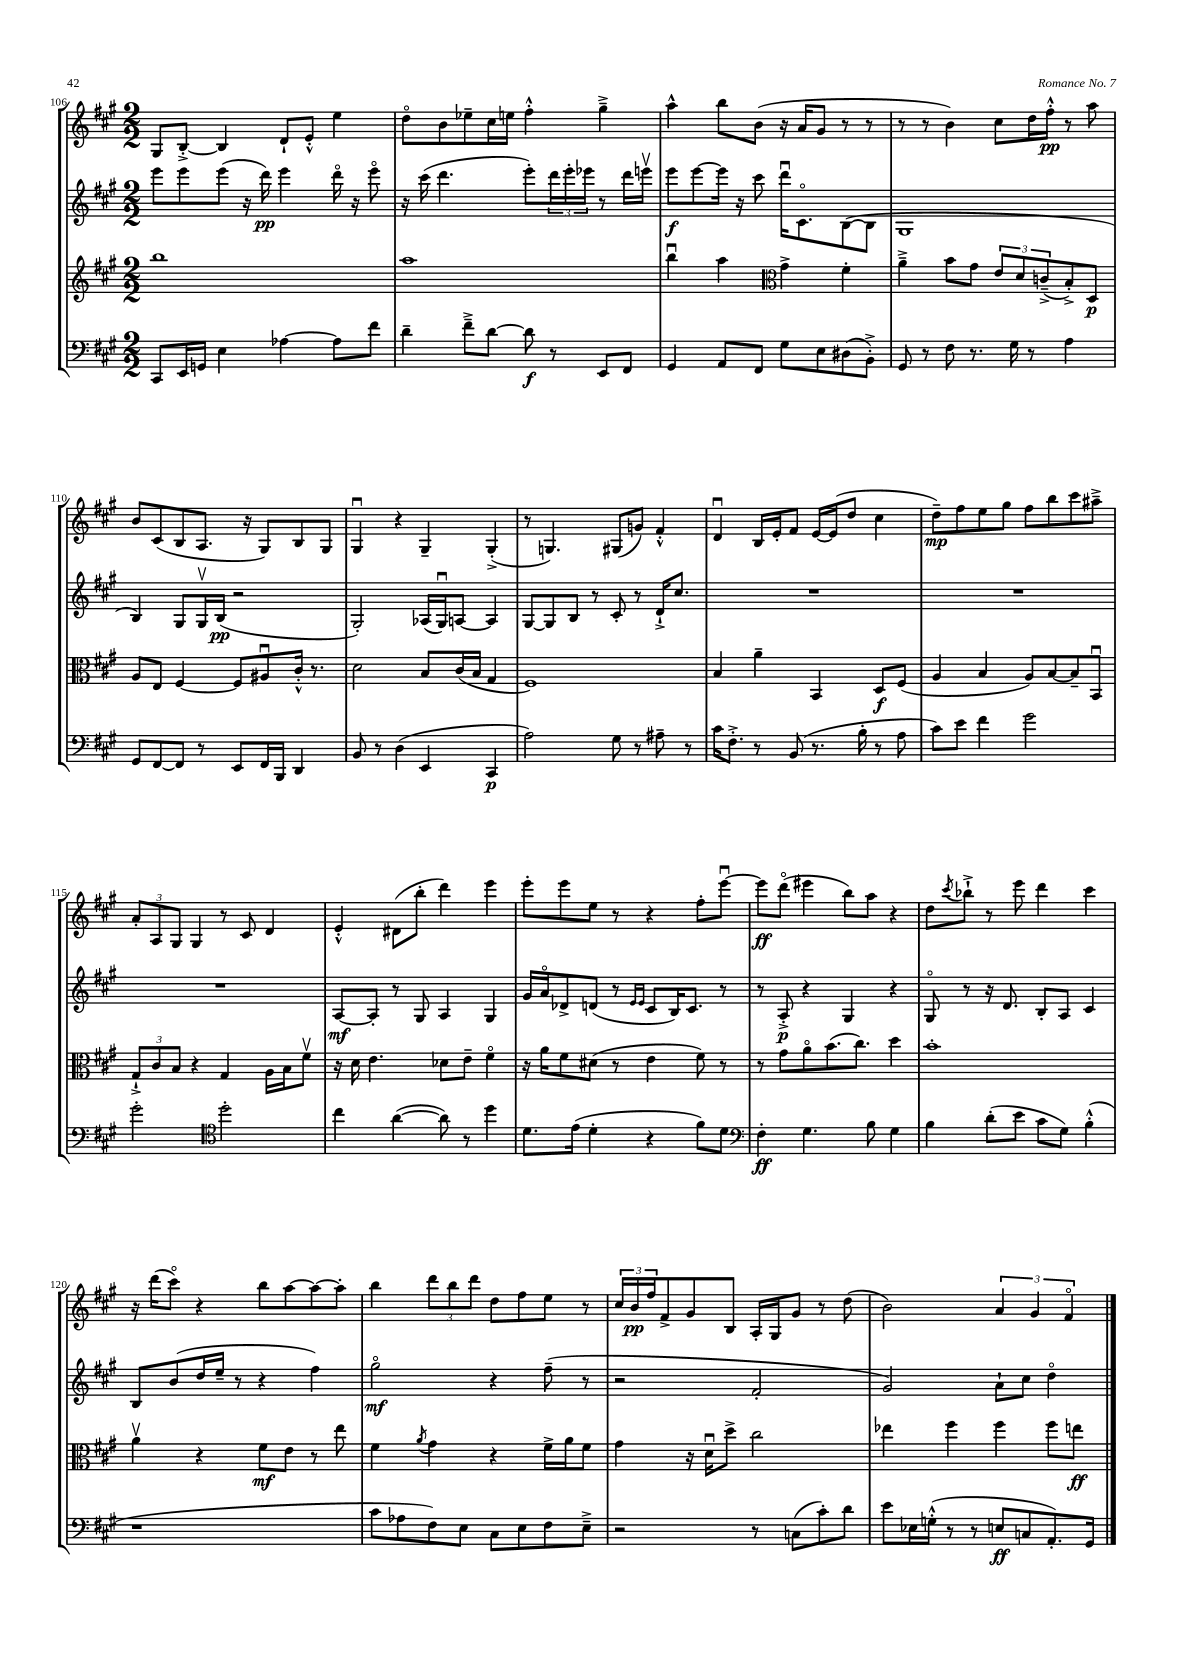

**kern	**dynam	**kern	**dynam	**kern	**dynam	**kern	**dynam
*part4	*part4	*part3	*part3	*part2	*part2	*part1	*part1
*staff4	*staff4	*staff3	*staff3	*staff2	*staff2	*staff1	*staff1
*clefF4	*	*clefG2	*	*clefG2	*	*clefG2	*
*k[f#c#g#]	*	*k[f#c#g#]	*	*k[f#c#g#]	*	*k[f#c#g#]	*
*M2/2	*	*M2/2	*	*M2/2	*	*M2/2	*
=106	=106	=106	=106	=106	=106	=106	=106
8CC#/L	.	1bb	.	8eee\L	.	8G#/L	.
16EE/L	.	.	.	8eee\	.	[8B'^/J	.
16GGn/JJ	.	.	.	.	.	.	.
4E\	.	.	.	(8eee\J	.	4B/]	.
.	.	.	.	16r	.	.	.
.	.	.	.	16ddd\)	pp	.	.
[4A-X\	.	.	.	4eee\	.	8d`/L	.
.	.	.	.	.	.	8e'^^/J	.
8A-\L]	.	.	.	16ddd\	.	4ee\	.
.	.	.	.	16r	.	.	.
8f#\J	.	.	.	8eee\	.	.	.
=107	=107	=107	=107	=107	=107	=107	=107
4d~\	.	1aa	.	16r	.	8dd\L	.
.	.	.	.	(16ccc#\	.	.	.
.	.	.	.	4.ddd\	.	8b\	.
8f#~^\L	.	.	.	.	.	8ee-X~\	.
[8d\J	.	.	.	.	.	16cc#\L	.
.	.	.	.	.	.	16een\JJ	.
8d\]	f	.	.	8eee'\L)	.	4ff#'^^\	.
8r	.	.	.	24ddd\L	.	.	.
.	.	.	.	24eee'\	.	.	.
.	.	.	.	24eee-X\JJ	.	.	.
8EE/L	.	.	.	8r	.	4gg#~^\	.
8FF#/J	.	.	.	16ddd\LL	.	.	.
.	.	.	.	16eeenv\JJ	.	.	.
=108	=108	=108	=108	=108	=108	=108	=108
4GG#/	.	4bbu\	.	8eee\L	f	4aa^^\	.
.	.	.	.	[8eee\	.	.	.
8AA/L	.	4aa\	.	16eee\Jk]	.	8bb\L	.
.	.	.	.	16r	.	.	.
8FF#/J	.	.	.	8ccc#\	.	(8b\J	.
*	*	*clefC3	*	*	*	*	*
8G#\L	.	4g#^\	.	16dddu\KL	.	16r	.
.	.	.	.	8.c#\	.	16a/KL	.
8E\	.	.	.	.	.	8g#/J	.
(8D#X\	.	4f#'\	.	([8B\	.	8r	.
8BB'^\J)	.	.	.	8B\J]	.	8r	.
=109	=109	=109	=109	=109	=109	=109	=109
8GG#/	.	4a~^\	.	1G#	.	8r	.
8r	.	.	.	.	.	8r	.
8F#\	.	8b\L	.	.	.	4b\)	.
8.r	.	8g#\J	.	.	.	.	.
.	.	12e/L	.	.	.	8cc#\L	.
16G#\	.	.	.	.	.	.	.
.	.	12d/	.	.	.	.	.
8r	.	.	.	.	.	16dd\L	.
.	.	(12cn~^/	.	.	.	.	.
.	.	.	.	.	.	16ff#'^^\JJ	pp
4A\	.	8B'^/)	.	.	.	8r	.
.	.	8D/J	p	.	.	8aa\	.
!!LO:LB:g=z
=110	=110	=110	=110	=110	=110	=110	=110
8GG#/L	.	8A/L	.	4B/)	.	8b/L	.
[8FF#/	.	8E/J	.	.	.	(8c#/	.
8FF#/J]	.	[4F#/	.	8G#/L	.	8B/	.
8r	.	.	.	16G#v/L	.	8.A/J	.
.	.	.	.	(16B/JJ	pp	.	.
8EE/L	.	8F#/L]	.	2r	.	.	.
.	.	.	.	.	.	16r	.
16FF#/L	.	8A#Xu/	.	.	.	8G#/L)	.
16BBB/JJ	.	.	.	.	.	.	.
4DD/	.	16c#'^^/Jk	.	.	.	8B/	.
.	.	8.r	.	.	.	.	.
.	.	.	.	.	.	8G#/J	.
=111	=111	=111	=111	=111	=111	=111	=111
8BB/	.	2d\	.	2G#'/)	.	4G#u/	.
8r	.	.	.	.	.	.	.
(4D\	.	.	.	.	.	4r	.
4EE/	.	8B/L	.	(16A-X/LL	.	4G#~/	.
.	.	.	.	16G#u/J)	.	.	.
.	.	(16c#/L	.	[8An/J	.	.	.
.	.	16B/JJ	.	.	.	.	.
4CC#/	p	4G#/	.	4A/]	.	(4G#'^/	.
=112	=112	=112	=112	=112	=112	=112	=112
2A\)	.	1F#)	.	[8G#/L	.	8r	.
.	.	.	.	8G#/]	.	4.Gn/)	.
.	.	.	.	8B/J	.	.	.
.	.	.	.	8r	.	.	.
8G#\	.	.	.	8c#'/	.	(8G#X/L	.
8r	.	.	.	8r	.	8gn/J)	.
8A#X~\	.	.	.	16d`^/KL	.	4f#'^^/	.
.	.	.	.	8.cc#/J	.	.	.
8r	.	.	.	.	.	.	.
=113	=113	=113	=113	=113	=113	=113	=113
16c#\KL	.	4B/	.	1r	.	4du/	.
8.F#'^\J	.	.	.	.	.	.	.
8r	.	4a~\	.	.	.	16B/LL	.
.	.	.	.	.	.	16e'/J	.
(8BB/	.	.	.	.	.	8f#/J	.
8.r	.	4BB/	.	.	.	[16e/LL	.
.	.	.	.	.	.	(16e/J]	.
.	.	.	.	.	.	8dd/J	.
16B'\	.	.	.	.	.	.	.
8r	.	8D/L	f	.	.	4cc#\	.
8A\	.	(8F#/J	.	.	.	.	.
=114	=114	=114	=114	=114	=114	=114	=114
8c#\L)	.	4A/	.	1r	.	8dd~\L)	mp
8e\J	.	.	.	.	.	8ff#\	.
4f#\	.	4B/	.	.	.	8ee\	.
.	.	.	.	.	.	8gg#\J	.
2g#\	.	8A/L)	.	.	.	8ff#\L	.
.	.	[8B/	.	.	.	8bb\	.
.	.	8B~/]	.	.	.	8ccc#\	.
.	.	8BBu/J	.	.	.	8aa#X~^\J	.
!!LO:LB:g=z
=115	=115	=115	=115	=115	=115	=115	=115
2g#'\	.	12G#`^/L	.	1r	.	12a'/L	.
.	.	12c#/	.	.	.	12A/	.
.	.	12B/J	.	.	.	12G#/J	.
.	.	4r	.	.	.	4G#/	.
*clefC4	*	*	*	*	*	*	*
2dd'\	.	4G#/	.	.	.	8r	.
.	.	.	.	.	.	8c#/	.
.	.	16A\LL	.	.	.	4d/	.
.	.	16B\J	.	.	.	.	.
.	.	8f#v\J	.	.	.	.	.
=116	=116	=116	=116	=116	=116	=116	=116
4cc#\	.	16r	.	[8A/L	mf	4e'^^/	.
.	.	16d\	.	.	.	.	.
.	.	4.e\	.	8A'/J]	.	.	.
([4a\	.	.	.	8r	.	(8d#X\L	.
.	.	.	.	8G#/	.	8bb'\J	.
8a\])	.	8d-X\L	.	4A/	.	4ddd\)	.
8r	.	8e~\J	.	.	.	.	.
4dd\	.	4f#\	.	4G#/	.	4eee\	.
=117	=117	=117	=117	=117	=117	=117	=117
8.d\L	.	16r	.	16g#/LL	.	8eee'\L	.
.	.	16a\KL	.	16a/J	.	.	.
.	.	8f#\	.	8d-X^/	.	8eee\	.
(16e\Jk	.	.	.	.	.	.	.
4d'\	.	(8d#X\J	.	(8dn/J	.	8ee\J	.
.	.	8r	.	8r	.	8r	.
.	.	.	.	16qqe/LL	.	.	.
.	.	.	.	16qqe/JJ	.	.	.
4r	.	4e\	.	8c#/L	.	4r	.
.	.	.	.	16B/K)	.	.	.
.	.	.	.	8.c#/J	.	.	.
8f#\L)	.	8f#\)	.	.	.	8ff#'\L	.
8d\J	.	8r	.	8r	.	[8eeeu\J	.
=118	=118	=118	=118	=118	=118	=118	=118
*clefF4	*	*	*	*	*	*	*
4F#'\	ff	8r	.	8r	.	8eee\L]	ff
.	.	8g#\L	.	8A'^/	p	(8ddd\J	.
4.G#\	.	8a\	.	4r	.	4eee#X\	.
.	.	(8.b\	.	.	.	.	.
.	.	.	.	4G#/	.	8bb\L)	.
.	.	8.cc#\J)	.	.	.	.	.
8B\	.	.	.	.	.	8aa\J	.
4G#\	.	4dd\	.	4r	.	4r	.
=119	=119	=119	=119	=119	=119	=119	=119
4B\	.	1b'	.	8G#/	.	8dd\L	.
.	.	.	.	.	.	8qccc#/	.
.	.	.	.	8r	.	8bb-X`^\J	.
(8d'\L	.	.	.	16r	.	8r	.
.	.	.	.	8.d/	.	.	.
8e\J	.	.	.	.	.	8eee\	.
8c#\L	.	.	.	8B'/L	.	4ddd\	.
8G#\J)	.	.	.	8A/J	.	.	.
(4B'^^\	.	.	.	4c#/	.	4ccc#\	.
!!LO:LB:g=z
=120	=120	=120	=120	=120	=120	=120	=120
1r	.	4av\	.	8B/L	.	16r	.
.	.	.	.	.	.	(16ddd\KL	.
.	.	.	.	(8b/	.	8ccc#\J)	.
.	.	4r	.	16dd/L	.	4r	.
.	.	.	.	16ee~/JJ	.	.	.
.	.	.	.	8r	.	.	.
.	.	8f#\L	mf	4r	.	8bb\L	.
.	.	8e\J	.	.	.	[8aa\	.
.	.	8r	.	4ff#\)	.	8aa\_	.
.	.	8ee\	.	.	.	8aa'\J]	.
=121	=121	=121	=121	=121	=121	=121	=121
8c#\L	.	4f#\	.	2gg#\	mf	4bb\	.
8A-X\	.	.	.	.	.	.	.
.	.	8qa/	.	.	.	.	.
8F#\)	.	4g#\	.	.	.	12ddd\L	.
.	.	.	.	.	.	12bb\	.
8E\J	.	.	.	.	.	.	.
.	.	.	.	.	.	12ddd\J	.
8C#\L	.	4r	.	4r	.	8dd\L	.
8E\	.	.	.	.	.	8ff#\	.
8F#\	.	16f#^\LL	.	(8ff#~\	.	8ee\J	.
.	.	16a\J	.	.	.	.	.
8E~^\J	.	8f#\J	.	8r	.	8r	.
=122	=122	=122	=122	=122	=122	=122	=122
2r	.	4g#\	.	2r	.	24cc#/LL	.
.	.	.	.	.	.	24b/	pp
.	.	.	.	.	.	24ff#/J	.
.	.	.	.	.	.	8f#^/	.
.	.	16r	.	.	.	8g#/	.
.	.	16du\KL	.	.	.	.	.
.	.	8dd^\J	.	.	.	8B/J	.
8r	.	2cc#\	.	2f#'/	.	16A'/LL	.
.	.	.	.	.	.	16G#/J	.
(8Cn\L	.	.	.	.	.	8g#/J	.
8c#'\)	.	.	.	.	.	8r	.
8d\J	.	.	.	.	.	(8dd\	.
=123	=123	=123	=123	=123	=123	=123	=123
8e\L	.	4ee-X\	.	2g#/)	.	2b\)	.
16E-X\L	.	.	.	.	.	.	.
(16Gn'^^\JJ	.	.	.	.	.	.	.
8r	.	4ff#\	.	.	.	.	.
8r	.	.	.	.	.	.	.
8En/L	ff	4ff#\	.	8a`\L	.	6a/	.
8Cn/	.	.	.	8cc#\J	.	.	.
.	.	.	.	.	.	6g#/	.
8.AA'/)	.	8ff#\L	.	4dd\	.	.	.
.	.	.	.	.	.	6f#/	.
.	.	8een\J	ff	.	.	.	.
16GG#/Jk	.	.	.	.	.	.	.
==	==	==	==	==	==	==	==
*-	*-	*-	*-	*-	*-	*-	*-
